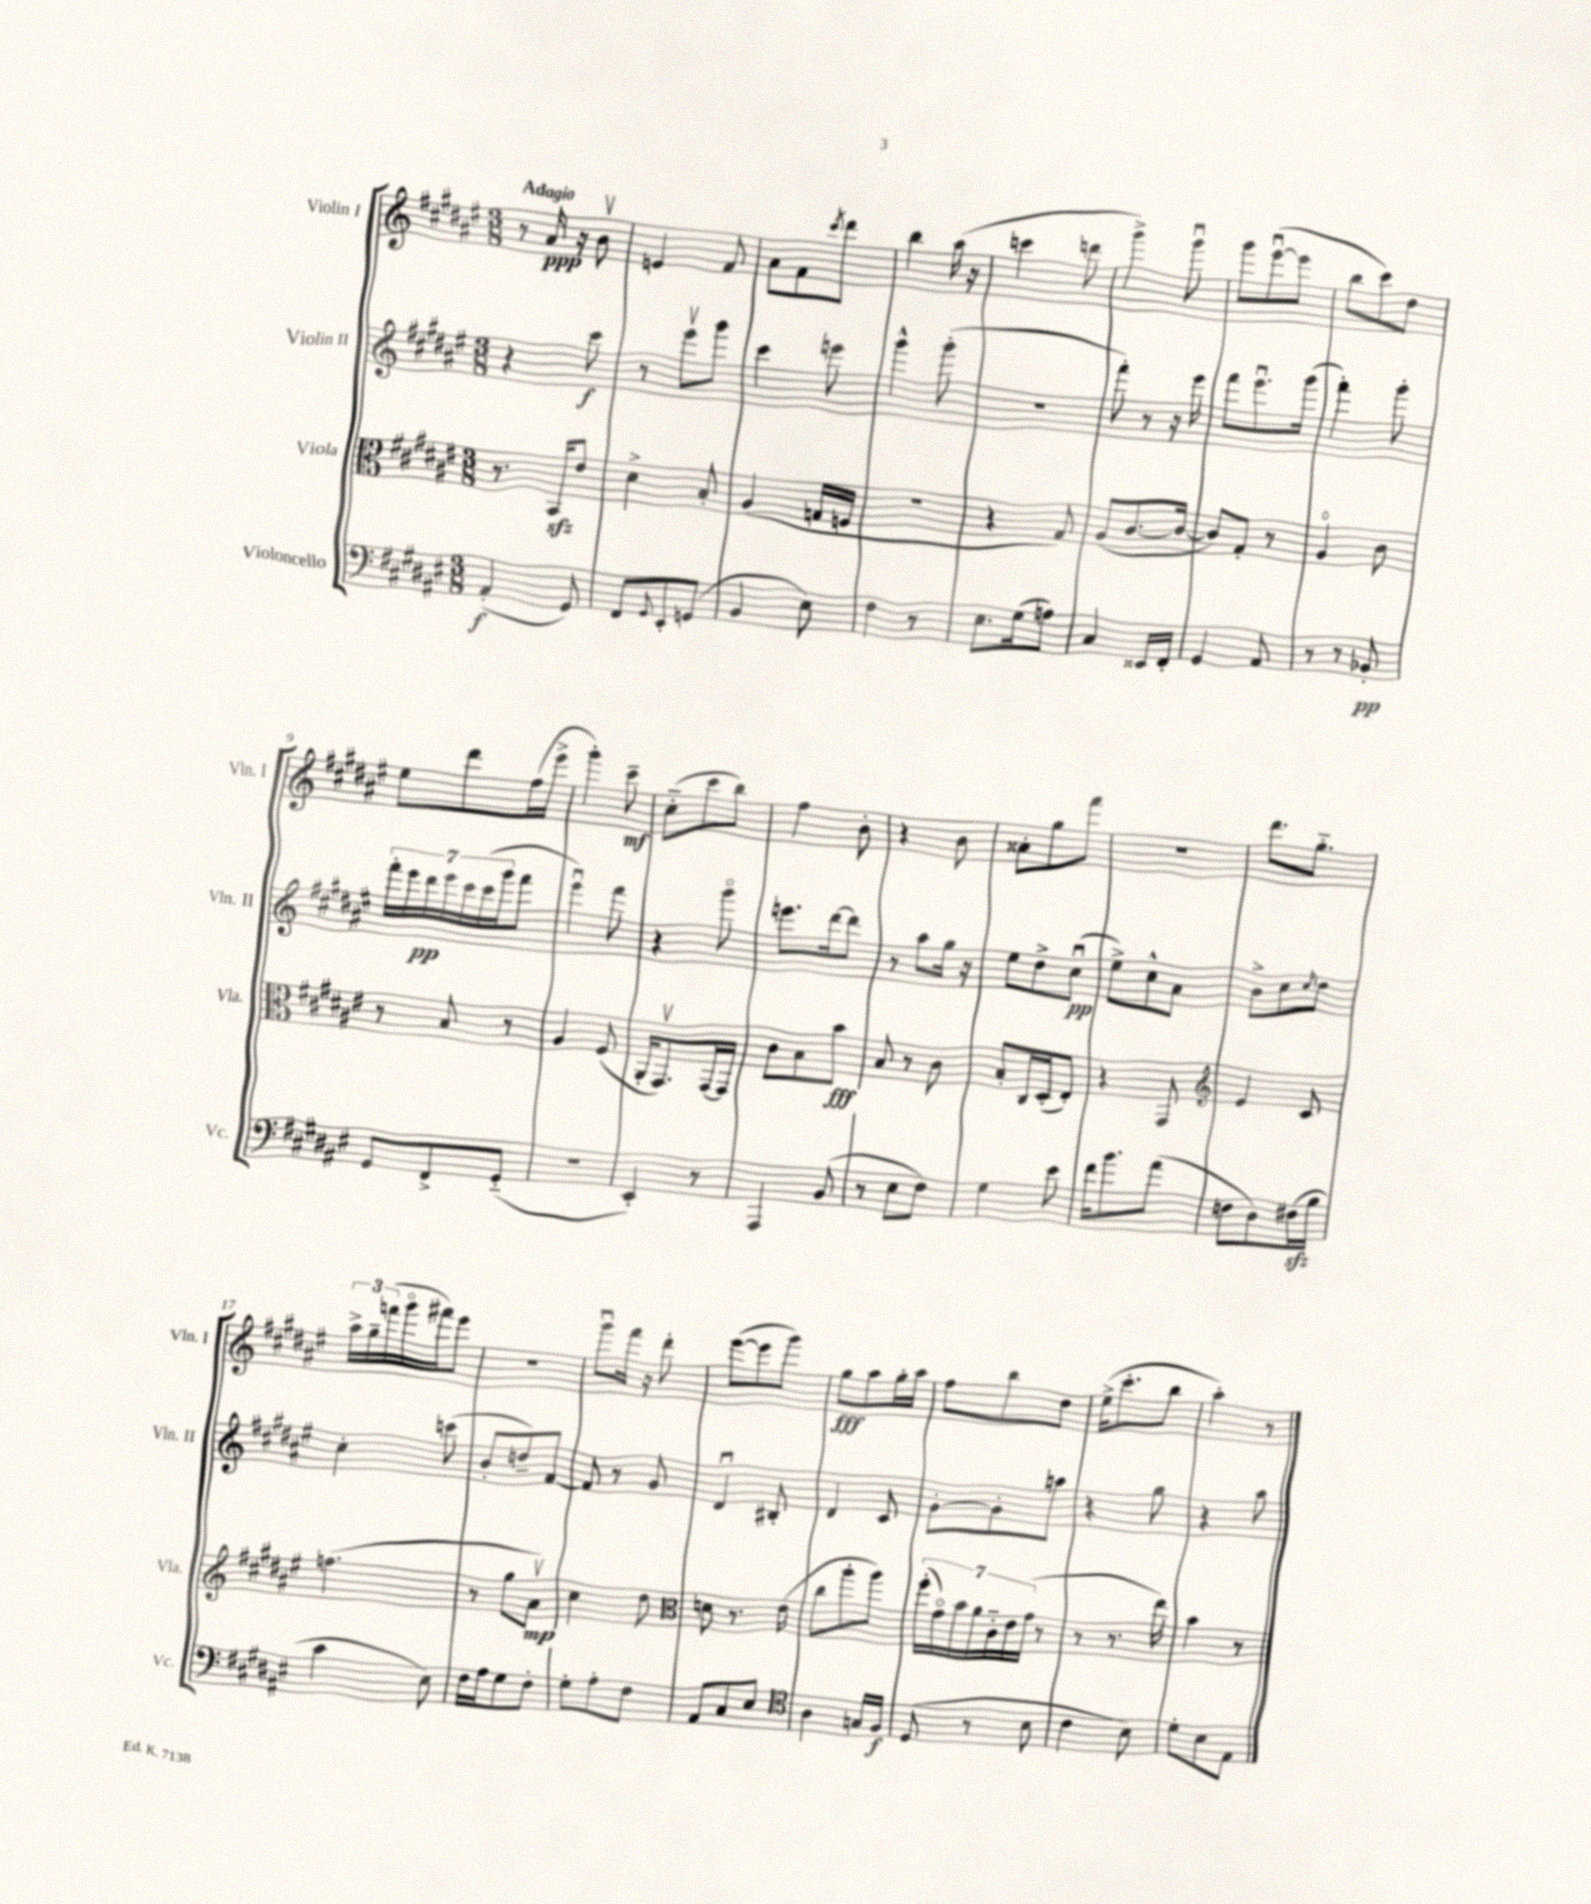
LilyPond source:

<<
\new StaffGroup <<
\new Staff = "s0" \with { instrumentName = "Violin I" shortInstrumentName = "Vln. I" } {
    \clef treble \key fis \major \numericTimeSignature \time 3/8 \tempo "Adagio"
    r8 ais'16\ppp r16 b'8\upbow |
    e'4 fis'8 |
    ais'8 fis'8 \acciaccatura { cis'''8 } dis'''8 |
    b''4 ais''16( r16 |
    c'''4 d'''8 |
    gis'''4->) gis'''8\downbow |
    gis'''8 eis'''8~\downbow( eis'''8 |
    b''8 cis'''8) dis''8 |
    eis''8 dis'''8 fis''16( eis'''16-> |
    gis'''4-.) cis'''8--\mf |
    cis''8-_( cis'''8 b''8) |
    fis''4 b'8-. |
    r4 b'8 |
    aisis'8-. gis''8 fis'''8 |
    R4. |
    dis'''8. gis''8.-_ |
    \tuplet 3/2 { ais''16-> gis''16-- f'''16( } gis'''16\flageolet fis'''16) eis'''8 |
    R4. |
    gis'''8\downbow fis'''16 r16 dis'''8-. |
    eis'''8~( eis'''8 gis'''8) |
    gis''8\fff ais''8 gis''16-. ais''16 |
    fis''8 b''8 dis''8 |
    eis''16->( cis'''8.-. b''8 |
    ais''4-.) r8 \bar "|." |
}
\new Staff = "s1" \with { instrumentName = "Violin II" shortInstrumentName = "Vln. II" } {
    \clef treble \key fis \major \numericTimeSignature \time 3/8
    r4 cis'''8\f |
    r8 eis'''8\upbow gis'''8 |
    cis'''4 e'''8 |
    gis'''4-^ gis'''8-.( |
    R4. |
    fis'''8-.) r8 r16 eis'''16 |
    fis'''8 eis'''8.\downbow gis'''16( |
    fis'''4-.) gis'''8-. |
    \tuplet 7/4 { fis'''16-. eis'''16 dis'''16\pp eis'''16 cis'''16 cis'''16( gis'''16 } fis'''8 |
    eis'''4\downbow) fis'''8 |
    r4 gis'''8\flageolet |
    e'''8. dis'''16~ dis'''8 |
    r8 ais''8 gis''16 r16 |
    eis''8 dis''8-> cis''8\downbow\pp( |
    eis''8->) cis''8-^ ais'8 |
    b'8-> cis''8 \grace { cis''16 } dis''8 |
    cis''4-. c'''8( |
    b'8-. d''8--) fis'8~ |
    fis'8 r8 gis'8 |
    dis'4\downbow bis8-. |
    dis'4 cis'8 |
    gis'8~-. gis'8-. a''8 |
    r4 gis''8 |
    r4 ais''8 \bar "|." |
}
\new Staff = "s2" \with { instrumentName = "Viola" shortInstrumentName = "Vla." } {
    \clef alto \key fis \major \numericTimeSignature \time 3/8
    r8. b,16\sfz eis'8 |
    dis'4-> b8-. |
    ais4( g16 f16 |
    R4. |
    r4 gis8) |
    ais8( cis'8.~ cis'16~ |
    cis'8) gis8-. r8 |
    ais4\flageolet cis'8 |
    r8 b8 r8 |
    ais4 fis8( |
    ais,16-. gis,8.\upbow) gis,16~ gis,16 |
    cis'8 b8 b'8\fff |
    b8 r8 cis'8 |
    b8-. cis16 dis16-.( eis8-.) |
    r4 gis,8 |
    \clef treble eis'4 cis'8 |
    f''4.( |
    r8 gis''8 ais'8\upbow\mp) |
    cis''4 dis''8 |
    \clef alto d'8 r8. eis'16( |
    cis''8 ais''8-. ais''8) |
    \tuplet 7/4 { fis''16-.( gis'16\flageolet) b'16 ais'16 cis'16-_ eis'16 gis'16( } r8 |
    r8 r8. eis''16) |
    b'4 r8 \bar "|." |
}
\new Staff = "s3" \with { instrumentName = "Violoncello" shortInstrumentName = "Vc." } {
    \clef bass \key fis \major \numericTimeSignature \time 3/8
    ais,4-.\f( gis,8) |
    fis,8 \appoggiatura { gis,8 } eis,8-. g,8( |
    b,4 eis8) |
    fis4 r8 |
    eis8. gis16( a8) |
    cis4 eisis,16 fis,16-. |
    gis,4 ais,8 |
    r8 r8 bes,8-.\pp |
    gis,8 fis,8-> gis,8-_( |
    R4. |
    eis,4-.) r8 |
    ais,,4 b,8( |
    r8 eis8 fis8) |
    gis4 eis'8 |
    fis'16 b'8. ais'8( |
    f8 dis8) fis16\sfz( b16 |
    cis'4 eis8) |
    fis16 ais16 gis8 fis8-. |
    gis8-. ais8-. fis8 |
    ais,8 cis8 eis8 |
    \clef tenor ais4 g16 fis16\f |
    dis8( r8 b8 |
    cis'4 b8) |
    dis'8-. b8 eis8 \bar "|." |
}
>>
>>
